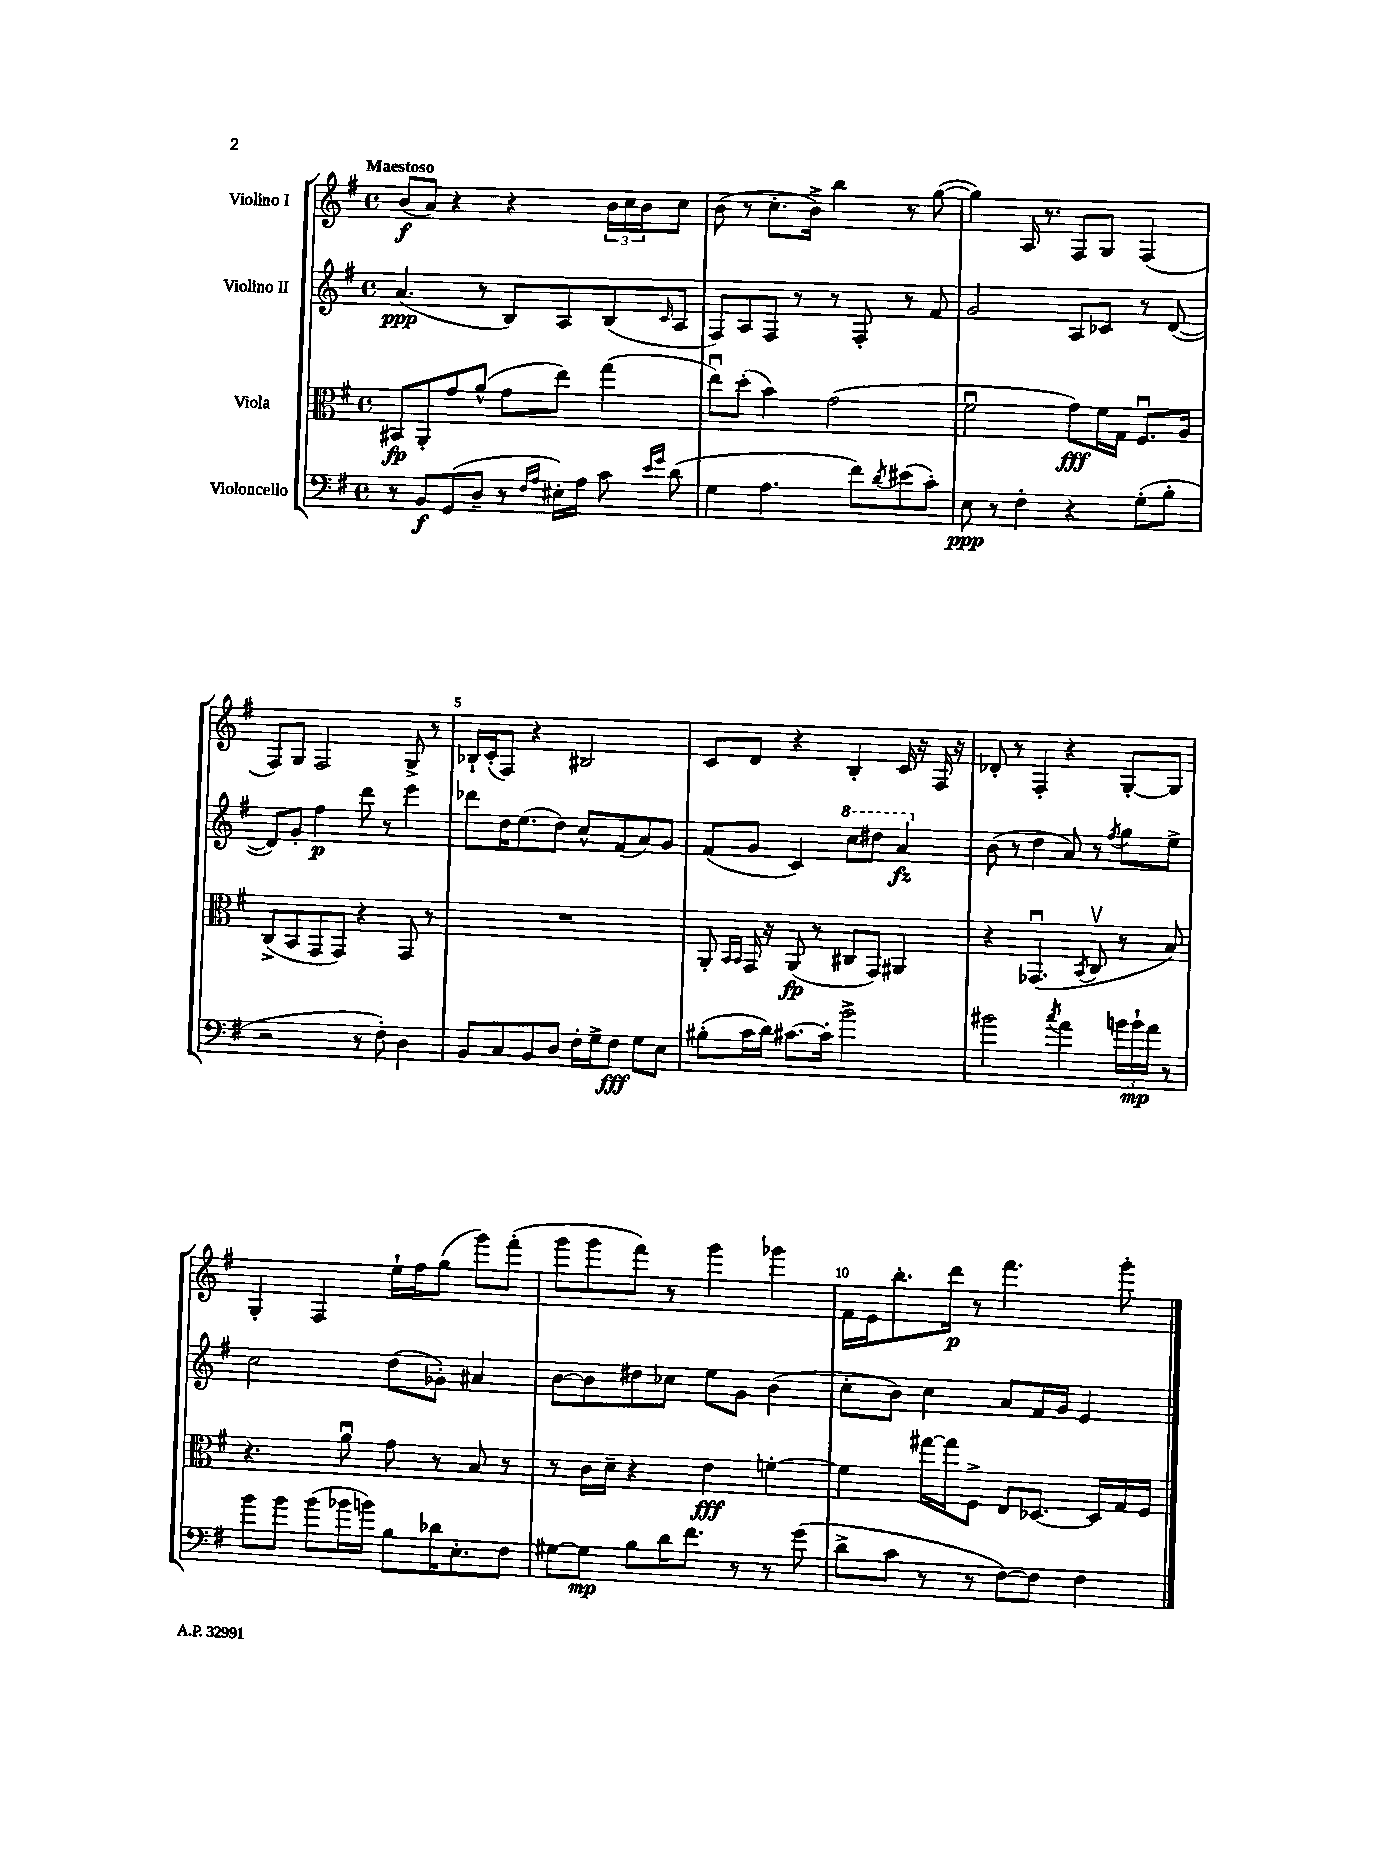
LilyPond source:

<<
\new StaffGroup <<
\new Staff = "s0" \with { instrumentName = "Violino I" } {
    \clef treble \key g \major \defaultTimeSignature \time 4/4 \tempo "Maestoso"
    b'8\f( a'8) r4 r4 \tuplet 3/2 { b'16 c''16 b'16 } c''8 |
    b'8( r8 c''8.-. b'16->) b''4 r8 g''8~( |
    g''4) a16 r8. fis8 g8 fis4( |
    fis8) g8 fis2 g8-> r8 |
    bes16-! c'16-.( fis8) r4 bis2 |
    c'8 d'8 r4 b4-. c'16 r16 fis16 r16 |
    des'8-. r8 fis4-. r4 g8~-. g8 |
    g4-. fis4 e''16-! fis''16 g''8( g'''8) fis'''8-.( |
    g'''8 g'''8 fis'''8) r8 g'''4 ges'''4 |
    fis'16 e'16 b''8.-. d'''16\p r8 fis'''4. g'''8-. \bar "|." |
}
\new Staff = "s1" \with { instrumentName = "Violino II" } {
    \clef treble \key g \major \defaultTimeSignature \time 4/4
    a'4.\ppp( r8 b8) a8 b8( \grace { c'16 } a8 |
    fis8) a8 fis8 r8 r8 fis8-. r8 fis'8 |
    g'2 a8 ces'8 r8 d'8~( |
    d'8) g'8-. fis''4\p d'''8 r8 e'''4 |
    des'''8 d''16 e''8.( d''8) c''8-^ fis'8( a'8) g'8 |
    fis'8( g'8 c'4) \ottava #1 c'''8 dis'''8 a''4\fz \ottava #0 |
    b'8( r8 d''4 a'8) r8 \acciaccatura { fis''8 } g''8 e''8-> |
    c''2 d''8( ges'8-.) ais'4 |
    b'8~ b'8 dis''8 ces''8 e''8 g'8 b'4( |
    c''8-. b'8) c''4 a'8 fis'16 g'16 e'4 \bar "|." |
}
\new Staff = "s2" \with { instrumentName = "Viola" } {
    \clef alto \key g \major \defaultTimeSignature \time 4/4
    bis,8\fp a,8-. g'8 a'8-^( g'8 e''8) g''4( |
    e''8\downbow) d''8-.( b'4) g'2( |
    fis'2\downbow g'8\fff) fis'16 g16 fis8.\downbow a16 |
    c8->( b,8 g,8 g,8) r4 g,8 r8 |
    R1 |
    a,8-. \grace { b,16 b,16 } g,16 r16 a,8\fp( r8 cis8 g,8) ais,4 |
    r4 ges,4.\downbow( \acciaccatura { b,8 } c8\upbow r8 b8) |
    r4. a'8\downbow g'8 r8 b8 r8 |
    r8 c'16 d'16-- r4 e'4\fff f'4~-. |
    f'4 gis''16~ gis''16 fis8-> e8 des8.~ des16 g16 fis16 \bar "|." |
}
\new Staff = "s3" \with { instrumentName = "Violoncello" } {
    \clef bass \key g \major \defaultTimeSignature \time 4/4
    r8 b,8\f g,8( d8-- r8 \grace { fis16 a16 } eis16-.) a16 c'8 \grace { e'16 g'16 } d'8( |
    g4 a4. fis'8) \acciaccatura { d'8 } eis'8( c'8-.) |
    e8\ppp r8 fis4-. r4 g8-.( b8-. |
    r2 r8 fis8-.) d4 |
    b,8 c8 b,8 d8 fis16-. g16-> fis8\fff g8 e8 |
    bis8-.( c'16 d'16) cis'8.~ cis'16-. b'2-> |
    bis'2 \acciaccatura { c''8 } a'4 \tuplet 3/2 { b'16 b'16-!\mp a'16 } r8 |
    b'8 b'8 b'8( bes'16 b'16) b8 des'16 e8.-. fis8 |
    gis8~ gis8\mp b8 d'16 fis'8. r8 r8 g'8( |
    d'8-> c'8 r8 r8 fis8~) fis8 fis4 \bar "|." |
}
>>
>>
\layout { \context { \Score \override BarNumber.break-visibility = ##(#f #t #t) barNumberVisibility = #(every-nth-bar-number-visible 5) } }
